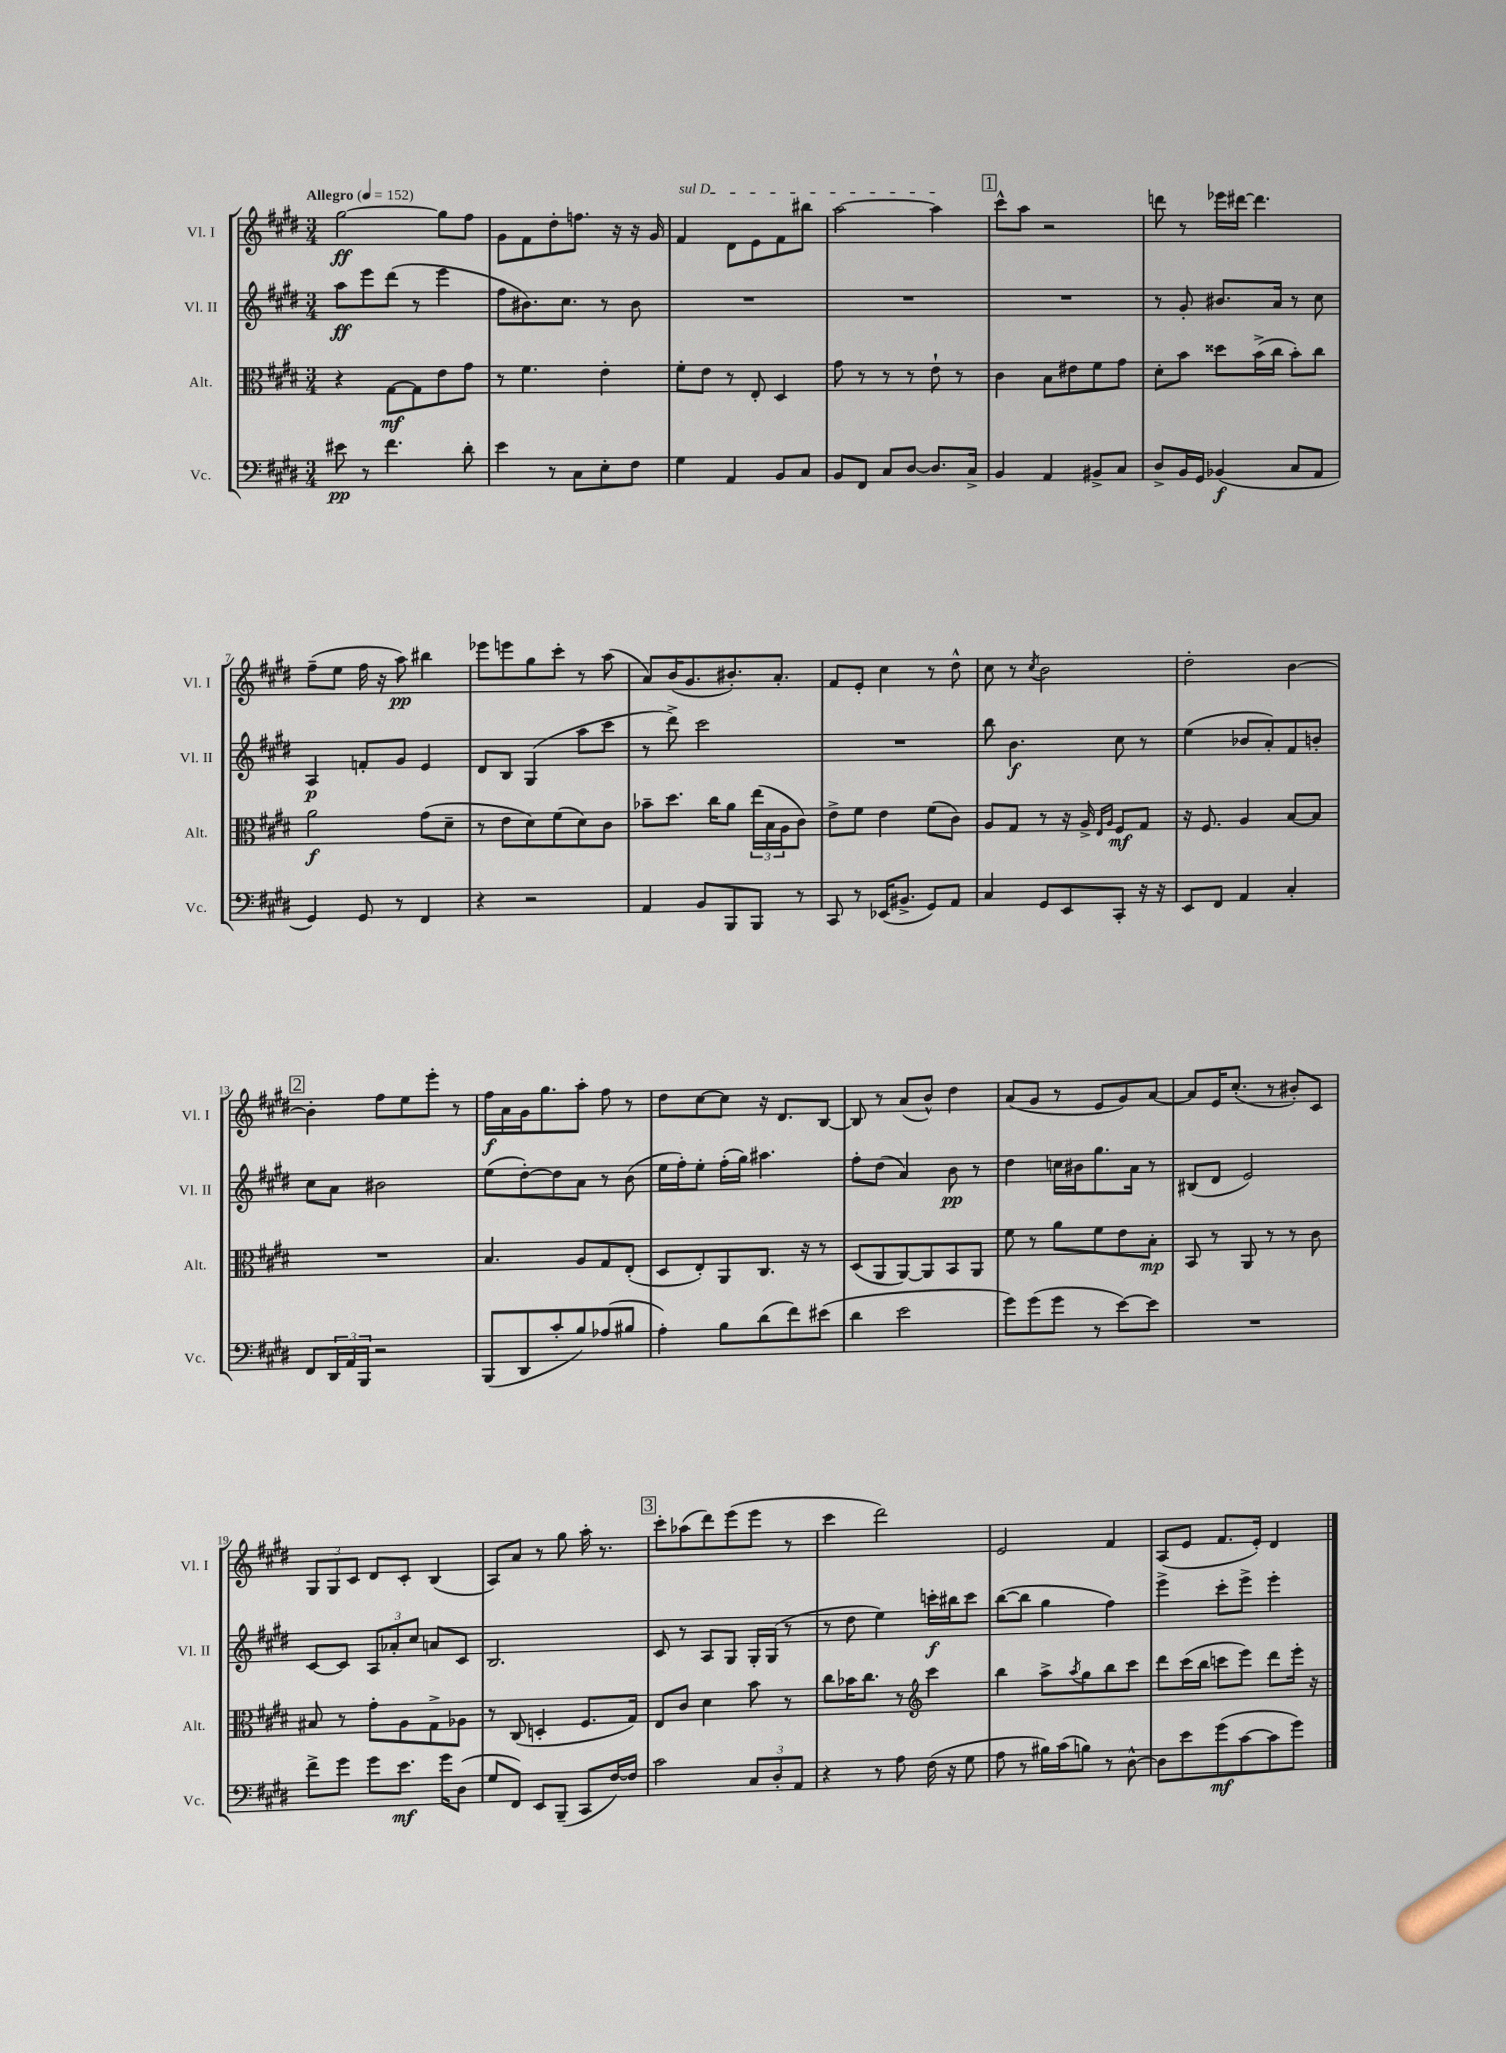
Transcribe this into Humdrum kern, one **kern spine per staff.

**kern	**kern	**kern	**kern
*staff4	*staff3	*staff2	*staff1
*clefF4	*clefC3	*clefG2	*clefG2
*k[f#c#g#d#]	*k[f#c#g#d#]	*k[f#c#g#d#]	*k[f#c#g#d#]
*M3/4	*M3/4	*M3/4	*M3/4
*MM152	*MM152	*MM152	*MM152
8e#\	4r	8aa\L	[2gg#\
8r	.	8eee\	.
4.f#\	[8G#\L	(8ddd#\J	.
.	8G#\]	8r	.
.	8e\	4eee\	8gg#\]L
8d#'\	8g#\J	.	8ff#\J
=	=	=	=
4e\	8r	8ff#\L	8g#\L
.	4.f#\	8.b#\)	8f#\
8r	.	.	8dd#'\
.	.	8.cc#\J	.
8C#\L	.	.	8.ff\J
8E'\	4e'\	8r	.
.	.	.	16r
8F#\J	.	8b#\	16r
.	.	.	16g#/
=	=	=	=
4G#\	8f#'\L	2.r	4f#/
.	8e\J	.	.
4AA/	8r	.	8d#\L
.	8E'/	.	8e\
8BB/L	4D#/	.	8f#\
8C#/J	.	.	8bb#\J
=	=	=	=
8BB/L	8g#\	2.r	[2aa\
8FF#/J	8r	.	.
8C#/L	8r	.	.
[8D#/J	8r	.	.
8.D#/]L	8e`\	.	4aa\]
.	8r	.	.
16C#^/Jk	.	.	.
=	=	=	=
4BB/	4c#\	2.r	8ccc#^^\L
.	.	.	8aa\J
4AA/	8B\L	.	2r
.	8e#\	.	.
8BB#^/L	8f#\	.	.
8C#/J	8g#\J	.	.
=	=	=	=
8D#^/L	8d#'\L	8r	8ddd\
16BB/L	8b\J	8g#'/	8r
16GG#/JJ	.	.	.
(4BB-/	8dd##\L	8.b#/L	16eee-\LL
.	.	.	[16ddd#\JJ
.	(16b^\L	.	4.ddd#\]
.	16cc#\JJ	16a/Jk	.
8C#/L	8b'\L)	8r	.
8AA/J	8cc#\J	8cc#\	.
=	=	=	=
4GG#/)	2a\	4A/	(8ff#~\L
.	.	.	8ee\J
8GG#/	.	8f'/L	16ff#\
.	.	.	16r
8r	.	8g#/J	8aa\)
4FF#/	(8g#\L	4e/	4bb#\
.	8d#~\J	.	.
=	=	=	=
4r	8r	8d#/L	8eee-\L
.	8e\L	8B/J	8eee\
2r	8d#\)	(4G#/	8gg#\
.	(8f#\	.	8ccc#'\J
.	8d#\)	8aa\L	8r
.	8c#\J	8ccc#\J	(8aa\
=	=	=	=
4AA/	8b-~\L	8r	8a/L)
.	8.dd#\J	8ddd#^\)	(16b/K
.	.	.	8.g#/
8BB/L	.	2ccc#\	.
.	16cc#\LK	.	.
8BBB/	8a\J	.	8.b#'/)
8BBB/J	(24ee\LL	.	.
.	24B\	.	.
.	.	.	8.a'/J
.	24A\J	.	.
8r	8c#\J)	.	.
=	=	=	=
8CC#/	8e^\L	2.r	8f#/L
8r	8f#\J	.	8e'/J
(16EE-/LK	4e\	.	4cc#\
8.BB#^/J	.	.	.
8GG#/L)	(8f#\L	.	8r
8AA/J	8c#\J)	.	8dd#^^\
=	=	=	=
4C#/	8A/L	8bb\	8cc#\
.	8G#/J	4.b\	8r
.	.	.	8qcc#/
8GG#/L	8r	.	2b\
8EE/	16r	.	.
.	16A^/	.	.
.	16qqE/LL	.	.
.	16qqA/JJ	.	.
8CC#'/J	8F#/L	8cc#\	.
16r	8G#/J	8r	.
16r	.	.	.
=	=	=	=
8EE/L	16r	(4ee\	2dd#'\
.	8.F#/	.	.
8FF#/J	.	.	.
4AA/	4A/	8b-/L	.
.	.	8a'/)	.
4C#'/	[8B/L	8f#/	[4b\
.	8B/]J	8b'/J	.
=	=	=	=
8FF#/L	2.r	8cc#\L	4b'\]
24DD#/L	.	8a\J	.
24AA/	.	.	.
24BBB/JJ	.	.	.
2r	.	2b#\	8ff#\L
.	.	.	8ee\
.	.	.	8eee'\J
.	.	.	8r
=	=	=	=
(8BBB/L	4.B/	(8ee\L	16ff#\LL
.	.	.	16a\
8DD#/	.	[8dd#'\)	16g#\J
.	.	.	8.gg#\
8c#'/	.	8dd#\]	.
8B/)	8A/L	8a\J	8aa'\J
(8A-/	8G#/	8r	8ff#\
8B#/J	(8E'/J	(8b\	8r
=	=	=	=
4A'\)	8D#/L	16ee\LL	8dd#\L
.	.	16ff#'\J)	.
.	8E'/)	8ee'\J	[8cc#\
8B\L	8AA/	(16ff#'\LL	8cc#\]J
.	.	16gg#\JJ)	.
(8d#\	8.C#/J	4.aa#\	16r
.	.	.	8.d#/L
8f#\)	.	.	.
.	16r	.	.
(8e#\J	8r	.	[8B/J
=	=	=	=
4d#\	(8D#/L	8ff#'\L	8B/]
.	8AA/	(8dd#\J	8r
2e\	[8AA/)	4a/)	(8a/L
.	8AA/]	.	8b^^/J)
.	8BB/	8b\	4dd#\
.	8AA/J	8r	.
=	=	=	=
8g#\L)	8f#\	4dd#\	(8a/L
(8g#\	8r	.	8g#/J
8g#\J	8a\L	16cc\LL	8r
.	.	16b#\J	.
8r	8f#\	8.gg#\	8e/L
[8e\L)	8e\	.	8g#/)
.	.	16a\Jk	.
8e\]J	8B'\J	8r	[8a/J
=	=	=	=
2.r	8BB/	(8B#/L	8a/]L
.	8r	8d#/J	16e/K
.	.	.	(8.cc#'/J
.	8AA/	2e/)	.
.	8r	.	8r
.	8r	.	8b#'/L)
.	8c#\	.	8c#/J
=	=	=	=
8f#^\L	8B#/	[8c#/L	12G#/L
.	.	.	12G#/
8g#\J	8r	8c#/]J	.
.	.	.	12c#/J
8g#\L	8g#'\L	12A/L	8d#/L
.	.	12a-'/	.
8.e\J	8A\	.	8c#'/J
.	.	12cc#/J	.
.	8G#^\	8a/L	(4B/
16g#\LK	.	.	.
(8D#\J	8A-\J	8c#/J	.
=	=	=	=
8G#/L	8r	2.B/	8A/L)
8FF#/J)	(8C#/	.	8a/J
8EE/L	4D'/	.	8r
(8BBB~/J	.	.	8gg#\
8CC#/L	8.F#/L	.	16aa'\
.	.	.	8.r
[16F#/L)	.	.	.
16F#/]JJ	16G#/Jk)	.	.
=	=	=	=
2c#\	8E/L	8c#/	8ccc#'\L
.	8c#/J	8r	(8aa-\
.	4d#\	8A/L	8ddd#\)
.	.	8G#/J	(8eee\
12C#/L	8b\	16G#'/LL	8eee\J
.	.	(16G#/JJ	.
12D#'/	.	.	.
.	8r	8r	8r
12AA/J	.	.	.
=	=	=	=
4r	8cc#\L	8r	4ccc#\
.	16b-\K	8dd#\	.
.	8.cc#\J	.	.
8r	.	4ee\)	2ddd#\)
8A\	8r	.	.
*	*clefG2	*	*
(16F#\	4ccc#\	16ccc'\LL	.
16r	.	16bb#\J	.
8G#\	.	8ccc\J	.
=	=	=	=
8A\	4bb\	([8bb\L	2e/
8r	.	8bb\]J	.
16B#\LL)	8aa^\L	4gg#\	.
(16c#\J	.	.	.
.	8qaa/	.	.
8B\J)	8gg#\	.	.
8r	8bb\	4ff#\)	4f#/
[8D#^^\	8ccc#\J	.	.
=	=	=	=
8D#\]L	8ddd#\L	4eee^\	(8A/L
8e\	(16ccc#\L	.	8e/J
.	16bb\JJ	.	.
(8g#\	8ccc\L	8ccc#'\L	8.f#/L
[8c#\	8eee\J)	8eee^\J	.
.	.	.	16e'/Jk)
8c#\]	8ddd#\L	4eee'\	4d#/
8g#\J)	16eee'\Jk	.	.
.	16r	.	.
==	==	==	==
*-	*-	*-	*-
